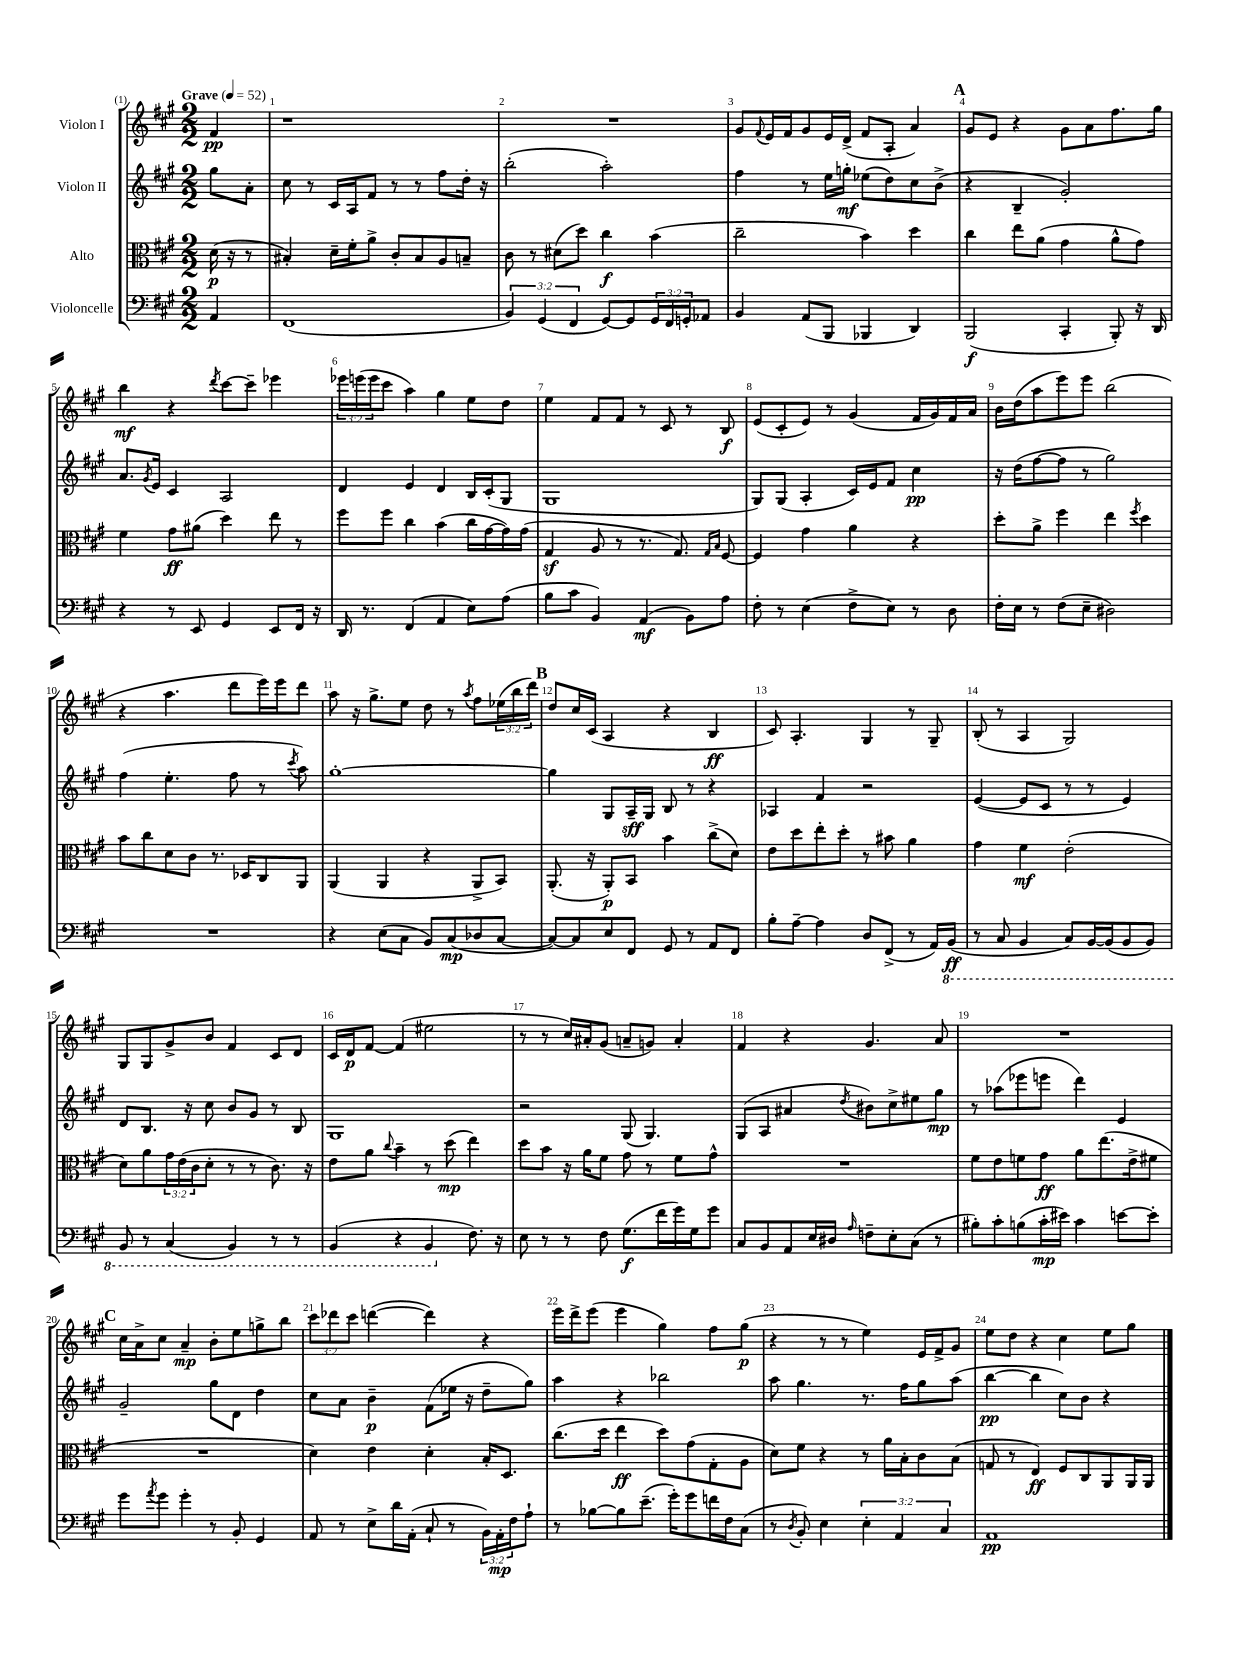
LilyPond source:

<<
\new StaffGroup <<
\new Staff = "s0" \with { instrumentName = "Violon I" } {
    \clef treble \key a \major \numericTimeSignature \time 2/2 \override Staff.TupletNumber.text = #tuplet-number::calc-fraction-text \partial 4 \tempo "Grave" 4 = 52
    fis'4\pp |
    r1 |
    R1 |
    gis'8 \appoggiatura { fis'8 } e'16 fis'16 gis'8 e'16 d'16->( fis'8 a8-. a'4) |
    \mark \markup { \bold "A" } gis'8 e'8 r4 gis'8 a'8 fis''8. gis''16 |
    b''4\mf r4 \acciaccatura { d'''8 } cis'''8~ cis'''8-- ees'''4 |
    \tuplet 3/2 { ees'''16 e'''16( e'''16 } cis'''8 a''4) gis''4 e''8 d''8 |
    e''4 fis'8 fis'8 r8 cis'8 r8 b8\f |
    e'8( cis'8-. e'8) r8 gis'4( fis'16 gis'16) fis'16 a'16 |
    b'16 d''16( a''8 e'''8) e'''8 b''2( |
    r4 a''4. d'''8 e'''16) e'''16 d'''8 |
    a''8 r16 gis''8.-> e''8 d''8 r8 \acciaccatura { a''8 } fis''8 \tuplet 3/2 { ees''16( b''16 d'''16) } |
    \mark \markup { \bold "B" } d''8 cis''16 cis'16( a4 r4 b4\ff |
    cis'8) a4.-. gis4 r8 gis8-- |
    b8-.( r8 a4 gis2) |
    gis8 gis8 gis'8-> b'8 fis'4 cis'8 d'8 |
    cis'16 d'16\p fis'8~ fis'4( eis''2 |
    r8 r8 cis''16) ais'16-. gis'8( a'8-- g'8) a'4-. |
    fis'4 r4 gis'4. a'8 |
    R1 |
    \mark \markup { \bold "C" } cis''16 a'16-> cis''8 a'4--\mp b'8-. e''8 g''8-> b''8 |
    \tuplet 3/2 { cis'''8 des'''8 cis'''8 } d'''4~( d'''4) r4 |
    e'''16 d'''16-> e'''8( e'''4 gis''4) fis''8 gis''8\p( |
    r4 r8 r8 e''4) e'16 fis'16-> gis'8 |
    e''8 d''8 r4 cis''4 e''8 gis''8 \bar "|." |
}
\new Staff = "s1" \with { instrumentName = "Violon II" } {
    \clef treble \key a \major \numericTimeSignature \time 2/2 \partial 4
    gis''8 a'8-. |
    cis''8 r8 cis'16 a16 fis'8 r8 r8 fis''8 d''16-. r16 |
    b''2-.( a''2-.) |
    fis''4 r8 e''16 g''16-.\mf ees''8( d''8) cis''8 b'8->( |
    \mark \markup { \bold "A" } r4 b4-- gis'2-.) |
    a'8. \acciaccatura { gis'8 } e'16 cis'4 a2 |
    d'4 e'4 d'4 b16 cis'16-.( gis8 |
    gis1 |
    gis8) gis8( a4-. cis'16) e'16 fis'8 cis''4\pp |
    r16 d''16( fis''8~ fis''8 r8 gis''2) |
    fis''4( e''4.-. fis''8 r8 \acciaccatura { cis'''8 } a''8) |
    gis''1~-. |
    \mark \markup { \bold "B" } gis''4 gis8 a16--\sff gis16 b8 r8 r4 |
    aes4 fis'4 r2 |
    e'4~( e'8 cis'8 r8 r8 e'4) |
    d'8 b8. r16 cis''8 b'8 gis'8 r8 b8 |
    gis1 |
    r2 gis8( gis4.) |
    gis8( a8 ais'4 \acciaccatura { d''8 } bis'8) cis''8-> eis''8 gis''8\mp |
    r8 aes''8( ees'''8 e'''8 d'''4) e'4 |
    \mark \markup { \bold "C" } gis'2-- gis''8 d'8 d''4 |
    cis''8 a'8 b'4--\p fis'8( ees''16 r16 d''8-- gis''8) |
    a''4 r4 bes''2 |
    a''8 gis''4. r8. fis''16 gis''8 a''8( |
    b''4~\pp b''4 cis''8) b'8 r4 \bar "|." |
}
\new Staff = "s2" \with { instrumentName = "Alto" } {
    \clef alto \key a \major \numericTimeSignature \time 2/2 \override Staff.TupletNumber.text = #tuplet-number::calc-fraction-text \partial 4
    d'16\p( r16 r8 |
    bis4-.) d'16-- fis'16-. a'8-> cis'8-. bis8 a8 b8-- |
    cis'8 r8 dis'8( d''8) cis''4\f b'4( |
    cis''2-- b'4) d''4 |
    \mark \markup { \bold "A" } cis''4 e''8 a'8( gis'4 a'8-^ gis'8) |
    fis'4 gis'8\ff ais'8( d''4) e''8 r8 |
    fis''8 fis''8 cis''4 b'4( cis''16 gis'16~ gis'16) gis'16( |
    gis4\sf a8 r8 r8. gis8.) \grace { gis16 b16 } fis8~ |
    fis4 gis'4 a'4 r4 |
    d''8-. a'8-> fis''4 e''4 \acciaccatura { fis''8 } d''4 |
    b'8 cis''8 d'8 cis'8 r8. des16 cis8 a,8 |
    a,4( a,4 r4 a,8-> b,8) |
    \mark \markup { \bold "B" } a,8.-.( r16 a,8-.\p) b,8 b'4 cis''8->( d'8) |
    e'8 d''8 e''8-. d''8-. r8 bis'8 a'4 |
    gis'4 fis'4\mf e'2-.( |
    d'8) a'8 \tuplet 3/2 { gis'16 e'16( cis'16 } d'8-. r8 r8 cis'8.) r16 |
    e'8 a'8 \appoggiatura { cis''8 } b'4-- r8 d''8\mp( e''4) |
    d''8 b'8 r16 a'16 fis'8 gis'8 r8 fis'8 gis'8-^ |
    R1 |
    fis'8 e'8 f'8 gis'8\ff a'8 e''8.( e'16-> fis'8 |
    \mark \markup { \bold "C" } R1 |
    d'4) e'4 d'4-. b16-. d8. |
    cis''8.( d''16 e''4\ff d''8) gis'8( gis8-. a8 |
    d'8) fis'8 r4 r8 a'16 b16-. cis'8 b8( |
    g8 r8 e4\ff) fis8 cis8 a,8 a,16 a,16 \bar "|." |
}
\new Staff = "s3" \with { instrumentName = "Violoncelle" } {
    \clef bass \key a \major \numericTimeSignature \time 2/2 \override Staff.TupletNumber.text = #tuplet-number::calc-fraction-text \partial 4
    a,4 |
    fis,1( |
    \tuplet 3/2 { b,4) gis,4( fis,4 } gis,8~) gis,8 \tuplet 3/2 { gis,16 fis,16 g,16-. } aes,8 |
    b,4 a,8( b,,8 bes,,4 d,4) |
    \mark \markup { \bold "A" } b,,2\f( cis,4-. b,,8-.) r16 d,16 |
    r4 r8 e,8 gis,4 e,8 fis,16 r16 |
    d,16 r8. fis,4( a,4 e8) a8( |
    b8 cis'8 b,4) a,4\mf( b,8) a8 |
    fis8-. r8 e4( fis8-> e8) r8 d8 |
    fis16-. e16 r8 fis8( e8-- dis2) |
    R1 |
    r4 e8( cis8 b,8) cis8\mp( des8 cis8~ |
    \mark \markup { \bold "B" } cis8~) cis8 e8 fis,8 gis,8 r8 a,8 fis,8 |
    b8-. a8~-- a4 d8 fis,8->( r8 a,16) \ottava #-1 b,,16\ff( |
    r8 cis,8 b,,4 cis,8) b,,16~ b,,16( b,,8 b,,8) |
    b,,8 r8 cis,4( b,,4) r8 r8 |
    b,,4( r4 b,,4 \ottava #0 fis8.) r16 |
    e8 r8 r8 fis8 gis8.\f( fis'16 gis'16) gis16 gis'8 |
    cis8 b,8 a,8 e16 dis16 \grace { a16 } f8-- e8-. cis8( r8 |
    bis8-.) cis'8-. b8( cis'16-.\mp eis'16) cis'4 e'8~ e'8-. |
    \mark \markup { \bold "C" } gis'8 \acciaccatura { a'8 } gis'8 gis'4-. r8 b,8-. gis,4 |
    a,8 r8 e8-> d'16 a,16-.( cis8-! r8 \tuplet 3/2 { b,16) a,16-.\mp fis16 } a8-! |
    r8 bes8~ bes8 e'8.--( gis'16-.) gis'8 f'16 fis16 cis8( |
    r8 \acciaccatura { d8 } b,8-.) e4 \tuplet 3/2 { e4-. a,4 cis4 } |
    a,1\pp \bar "|." |
}
>>
>>
\layout { \context { \Score \override BarNumber.break-visibility = ##(#f #t #t) barNumberVisibility = #all-bar-numbers-visible } }
